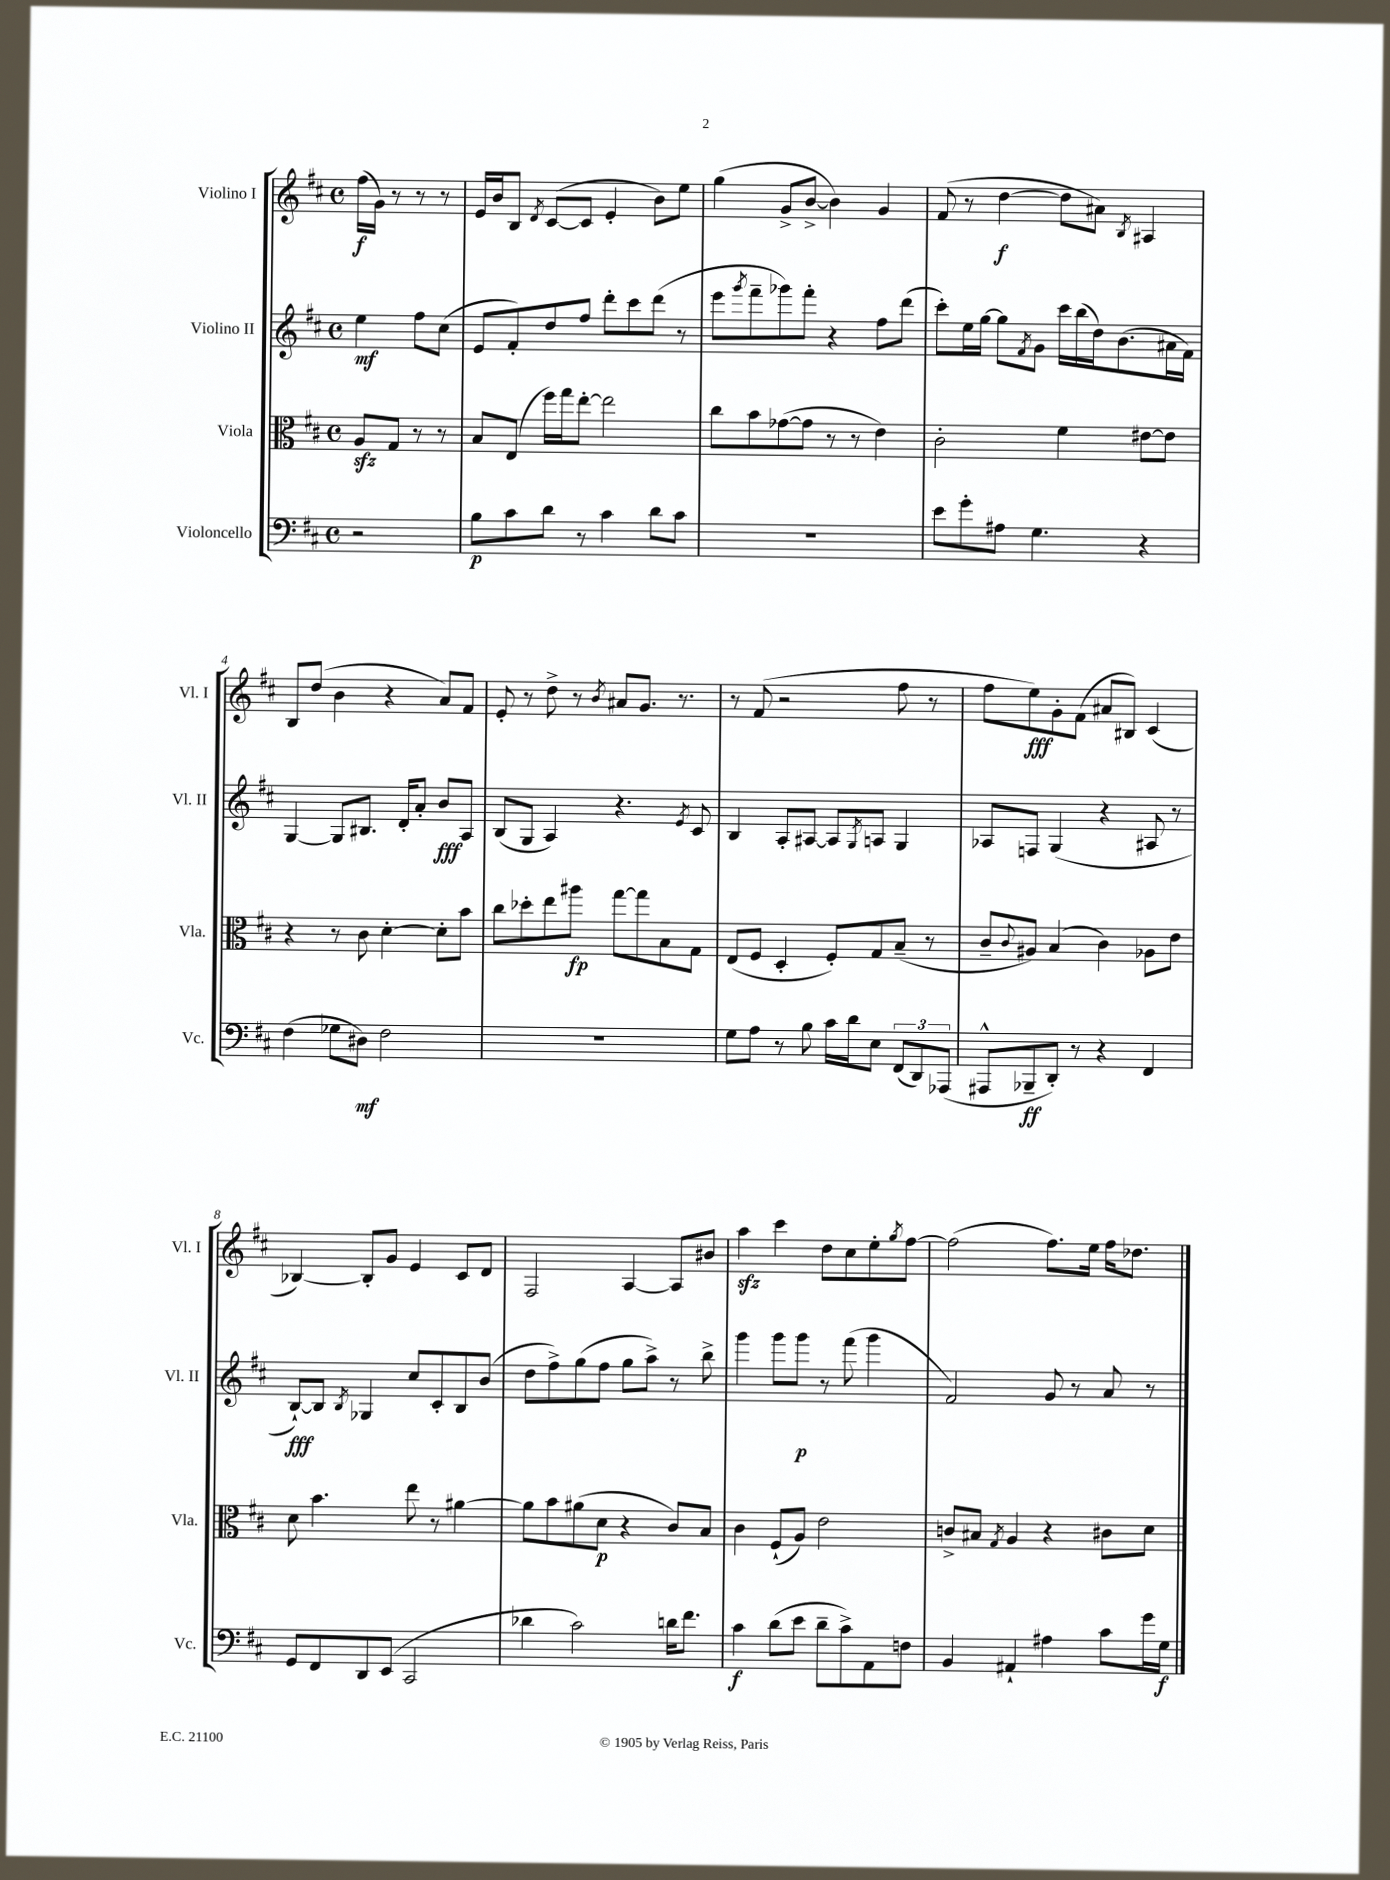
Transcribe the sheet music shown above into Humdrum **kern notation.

**kern	**dynam	**kern	**dynam	**kern	**dynam	**kern	**dynam
*part4	*part4	*part3	*part3	*part2	*part2	*part1	*part1
*staff4	*staff4	*staff3	*staff3	*staff2	*staff2	*staff1	*staff1
*I"Violoncello	*	*I"Viola	*	*I"Violino II	*	*I"Violino I	*
*I'Vc.	*	*I'Vla.	*	*I'Vl. II	*	*I'Vl. I	*
*clefF4	*	*clefC3	*	*clefG2	*	*clefG2	*
*k[f#c#]	*	*k[f#c#]	*	*k[f#c#]	*	*k[f#c#]	*
*M4/4	*	*M4/4	*	*M4/4	*	*M4/4	*
*met(c)	*	*met(c)	*	*met(c)	*	*met(c)	*
=	=	=	=	=	=	=	=
2r	.	8Azz/L	.	4ee\	mf	(16ff#\LL	f
.	.	.	.	.	.	16g\JJ)	.
.	.	8G/J	.	.	.	8r	.
.	.	8r	.	8ff#\L	.	8r	.
.	.	8r	.	(8cc#\J	.	8r	.
=1	=1	=1	=1	=1	=1	=1	=1
8B\L	p	8B/L	.	8e/L	.	16e/LL	.
.	.	.	.	.	.	16b/J	.
8c#\	.	(8E/J	.	8f#'/)	.	8B/J	.
.	.	.	.	.	.	8qd/	.
8d\J	.	16ff#\LL)	.	8dd/	.	([8c#/L	.
.	.	16gg\J	.	.	.	.	.
8r	.	[8ee'\J	.	8ff#/J	.	8c#/J]	.
4c#\	.	2ee\]	.	8ddd'\L	.	4e'/	.
.	.	.	.	8ccc#\	.	.	.
8d\L	.	.	.	(8ddd\J	.	8b\L)	.
8c#\J	.	.	.	8r	.	8ee\J	.
=2	=2	=2	=2	=2	=2	=2	=2
1r	.	8cc#\L	.	8eee\L	.	(4gg\	.
.	.	.	.	8qggg/	.	.	.
.	.	8b\	.	8fff#~\	.	.	.
.	.	([8g-X\	.	8ggg-X\)	.	8g^/L	.
.	.	8g-\J]	.	8fff#'\J	.	[8b^/J	.
.	.	8r	.	4r	.	4b\])	.
.	.	8r	.	.	.	.	.
.	.	4e\)	.	8ff#\L	.	4g/	.
.	.	.	.	(8ddd\J	.	.	.
=3	=3	=3	=3	=3	=3	=3	=3
8e\L	.	2c#'\	.	8ccc#'\L)	.	(8f#/	.
8g'\	.	.	.	16ee\L	.	8r	.
.	.	.	.	[16gg\JJ	.	.	.
8A#X\J	.	.	.	8gg\L]	.	[4dd\	f
.	.	.	.	8qf#/	.	.	.
4.G\	.	.	.	8g\J	.	.	.
.	.	4f#\	.	16ccc#\LL	.	8dd\L]	.
.	.	.	.	(16bb\	.	.	.
.	.	.	.	16dd\J)	.	8a#X\J)	.
.	.	.	.	(8.b\	.	.	.
.	.	.	.	.	.	8qB/	.
4r	.	[8e#X\L	.	.	.	4A#X/	.
.	.	8e#\J]	.	16a#X\L	.	.	.
.	.	.	.	16f#\JJ)	.	.	.
!!LO:LB:g=z
=4	=4	=4	=4	=4	=4	=4	=4
(4F#\	.	4r	.	[4G/	.	8B/L	.
.	.	.	.	.	.	(8dd/J	.
8G-X\L	.	8r	.	8G/L]	.	4b\	.
8D#X\J)	mf	8c#\	.	8.B#X/J	.	.	.
2F#\	.	[4d'\	.	.	.	4r	.
.	.	.	.	16d'/KL	.	.	.
.	.	.	.	8a'/J	.	.	.
.	.	8d'\L]	.	8b/L	fff	8a/L)	.
.	.	8b\J	.	8A/J	.	8f#/J	.
=5	=5	=5	=5	=5	=5	=5	=5
1r	.	8cc#\L	.	(8B/L	.	8e'/	.
.	.	8dd-X'\	.	8G/J	.	8r	.
.	.	8ee\	.	4A/)	.	8dd^\	.
.	.	8aa#X\J	fp	.	.	8r	.
.	.	.	.	.	.	8qb/	.
.	.	[8gg\L	.	4.r	.	8a#X/L	.
.	.	8gg\]	.	.	.	8.g/J	.
.	.	8B\	.	.	.	.	.
.	.	.	.	.	.	8.r	.
.	.	.	.	8qe/	.	.	.
.	.	8G\J	.	8c#/	.	.	.
=6	=6	=6	=6	=6	=6	=6	=6
8G\L	.	(8E/L	.	4B/	.	8r	.
8A\J	.	8F#/J	.	.	.	(8f#/	.
8r	.	4D'/	.	8A'/L	.	2r	.
8B\	.	.	.	[8A#X/J	.	.	.
16c#\LL	.	8F#'/L)	.	8A#/L]	.	.	.
16d\J	.	.	.	.	.	.	.
.	.	.	.	8qG/	.	.	.
8E\J	.	8G/	.	8An/J	.	.	.
(12FF#/L	.	(8B~/J	.	4G/	.	8ff#\	.
12DD/)	.	.	.	.	.	.	.
.	.	8r	.	.	.	8r	.
(12AAA-X/J	.	.	.	.	.	.	.
=7	=7	=7	=7	=7	=7	=7	=7
8AAA#X^^/L	.	8c#~/L	.	8A-X/L	.	8ff#\L	.
.	.	8qqc#/	.	.	.	.	.
8BBB-X~/	ff	8A#X/J)	.	8Fn/J	.	8ee\)	fff
8DD'/J)	.	(4B/	.	(4G/	.	8g'\	.
8r	.	.	.	.	.	(8f#\J	.
4r	.	4c#\)	.	4r	.	8a#X/L	.
.	.	.	.	.	.	8B#X/J)	.
4FF#/	.	8A-X\L	.	8A#X/	.	(4c#/	.
.	.	8e\J	.	8r	.	.	.
!!LO:LB:g=z
=8	=8	=8	=8	=8	=8	=8	=8
8GG/L	.	8d\	.	[8B`/L)	fff	[4B-X/)	.
8FF#/	.	4.b\	.	8B/J]	.	.	.
.	.	.	.	8qB/	.	.	.
8DD/	.	.	.	4G-X/	.	8B-'/L]	.
(8EE/J	.	.	.	.	.	8g/J	.
2CC#/	.	8ee\	.	8cc#/L	.	4e/	.
.	.	8r	.	8c#'/	.	.	.
.	.	[4a#X\	.	8B/	.	8c#/L	.
.	.	.	.	(8b/J	.	8d/J	.
=9	=9	=9	=9	=9	=9	=9	=9
4d-X\	.	8a#\L]	.	8dd\L	.	2F#/	.
.	.	8b\	.	8ff#^\)	.	.	.
2c#\)	.	(8a#X\	.	(8gg\	.	.	.
.	.	8d\J	p	8ff#\J	.	.	.
.	.	4r	.	8gg\L	.	[4A/	.
.	.	.	.	8aa^\J)	.	.	.
16dn\KL	.	8c#/L)	.	8r	.	8A/L]	.
8.f#\J	.	.	.	.	.	.	.
.	.	8B/J	.	8bb^\	.	8b#X/J	.
=10	=10	=10	=10	=10	=10	=10	=10
4c#\	f	4c#\	.	4ggg\	.	4aazz\	.
(8d\L	.	(8F#`/L	.	8ggg\L	.	4ccc#\	.
8e\J	.	8A/J)	.	8ggg\J	p	.	.
8d~\L	.	2e\	.	8r	.	8dd\L	.
8c#^\)	.	.	.	(8fff#\	.	8cc#\	.
8AA\	.	.	.	4ggg\	.	8ee'\	.
.	.	.	.	.	.	8qgg/	.
8Fn\J	.	.	.	.	.	[8ff#\J	.
=11	=11	=11	=11	=11	=11	=11	=11
4BB/	.	8cn^/L	.	2f#/)	.	(2ff#\]	.
.	.	8B#X/J	.	.	.	.	.
.	.	8qG/	.	.	.	.	.
4AA#X`/	.	4A/	.	.	.	.	.
4A#X\	.	4r	.	8g/	.	8.ff#\L)	.
.	.	.	.	8r	.	.	.
.	.	.	.	.	.	16ee\Jk	.
8c#\L	.	8c#X\L	.	8a/	.	16ff#\KL	.
.	.	.	.	.	.	8.dd-X\J	.
16g\L	.	8d\J	.	8r	.	.	.
16G\JJ	f	.	.	.	.	.	.
==	==	==	==	==	==	==	==
*-	*-	*-	*-	*-	*-	*-	*-
